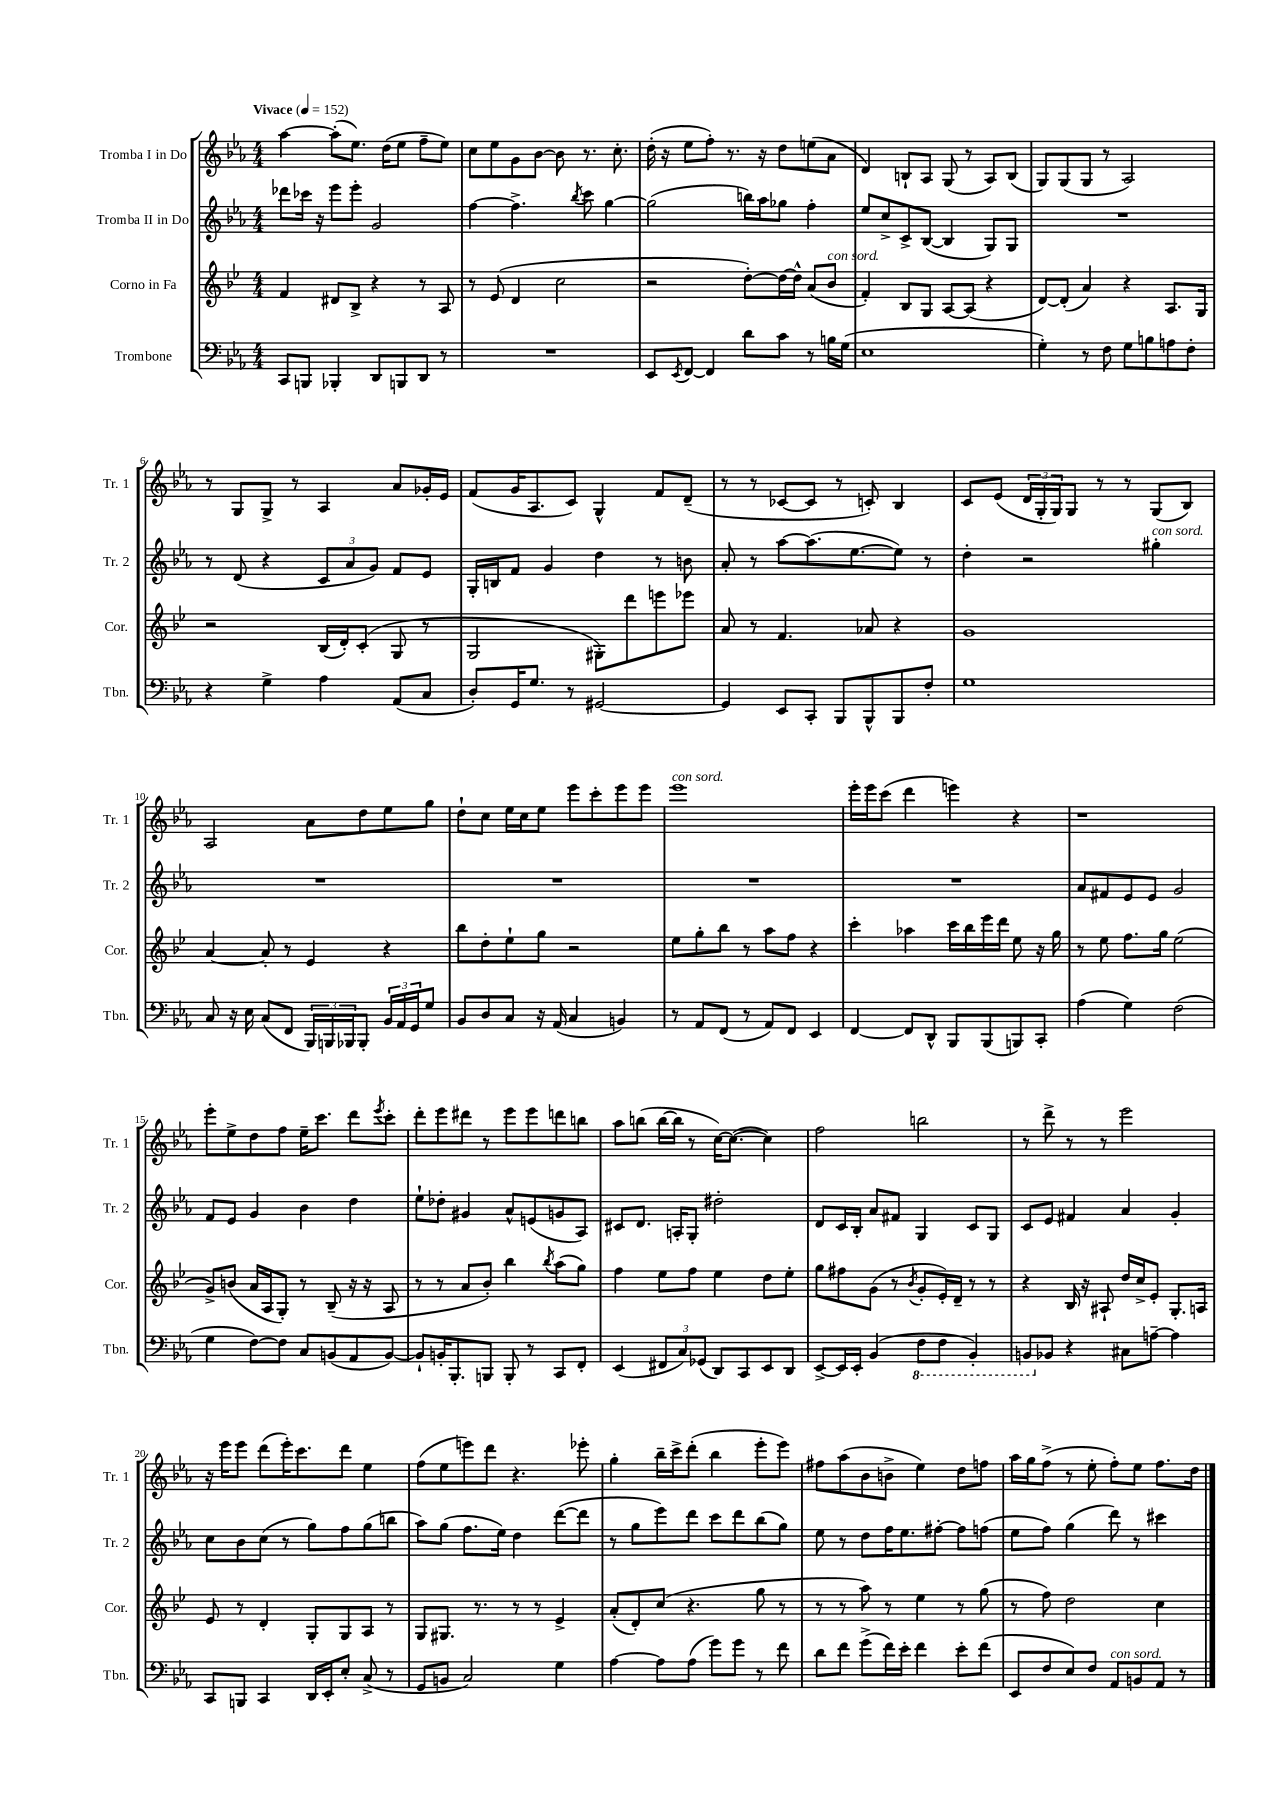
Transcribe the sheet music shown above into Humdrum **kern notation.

**kern	**kern	**kern	**kern
*part4	*part3	*part2	*part1
*staff4	*staff3	*staff2	*staff1
*I"Trombone	*I"Corno in Fa	*I"Tromba II in Do	*I"Tromba I in Do
*I'Tbn.	*I'Cor.	*I'Tr. 2	*I'Tr. 1
*clefF4	*clefG2	*clefG2	*clefG2
*k[b-e-a-]	*k[b-e-]	*k[b-e-a-]	*k[b-e-a-]
*M4/4	*M4/4	*M4/4	*M4/4
*MM152	*MM152	*MM152	*MM152
=1	=1	=1	=1
!	!	!	!LO:TX:a:B:t=Vivace
8CC/L	4f/	8ddd-X\L	[4aa-\
8BBBn/J	.	16ccc-X\Jk	.
.	.	16r	.
4BBB-X'/	8d#X/L	8eee-\L	(8aa-'\L]
.	8B-^/J	8eee-'\J	8.ee-\J)
8DD/L	4r	2g/	.
.	.	.	(16dd\KL
8BBBn/	.	.	8ee-\J
8DD/J	8r	.	8ff~\L
8r	8A/	.	8ee-\J)
=2	=2	=2	=2
1r	8r	[4ff\	8cc\L
.	(8e-/	.	8ee-\
.	4d/	4.ff^\]	8g\
.	.	.	[8b-\J
.	2cc\	.	8b-\]
.	.	8qbb-/	.
.	.	8ccc\	8.r
.	.	[4gg\	.
.	.	.	8.cc'\
=3	=3	=3	=3
8EE-/L	2r	(2gg\]	(16dd'\
.	.	.	16r
8qEE-/	.	.	.
[8FF/J	.	.	8ee-\L
4FF/]	.	.	8ff'\J)
.	.	.	8.r
8d\L	[8dd'\L)	16bbn\LL)	.
.	.	16aa-\J	16r
8c\J	16dd\L_	8gg-X\J	8dd\L
.	16dd^^\JJ]	.	.
8r	(8a/L	4ff'\	(8een\
!	!LO:TX:a:i:t=con sord.	!	!
16Bn\LL	8b-/J	.	8a-\J
(16G\JJ	.	.	.
=4	=4	=4	=4
1E-	4f'/)	8ee-/L	4d/)
.	.	8cc^/	.
.	8B-/L	8c^/	8Bn`/L
.	8G/J	([8B-/J	8A-/J
.	[8A/L	4B-/]	(8G/
.	(8A/J]	.	8r
.	4r	8G/L)	8A-/L)
.	.	8G/J	(8B/J
=5	=5	=5	=5
4G'\)	[8d/L)	1r	8G/L)
.	(8d'/J]	.	(8G/
8r	4a/)	.	8G/J
8F\	.	.	8r
8G\L	4r	.	2A-/)
8Bn\	.	.	.
8An\	8.A/L	.	.
8F'\J	.	.	.
.	16G/Jk	.	.
!!LO:LB:g=z
=6	=6	=6	=6
4r	2r	8r	8r
.	.	(8d/	8G/L
4G^\	.	4r	8G^/J
.	.	.	8r
4A-\	(16B-/LL	12c/L	4A-/
.	16d'/J)	.	.
.	.	12a-/	.
.	(8c'/J	.	.
.	.	12g/J)	.
(8AA-/L	8G/	8f/L	8a-/L
8C/J	8r	8e-/J	16g-X'/L
.	.	.	16e-/JJ
=7	=7	=7	=7
8D'/L)	2G/	16G'/LL	(8f/L
.	.	16Bn/J	.
16GG/K	.	8f/J	16g/K
8.G/J	.	.	8.A-/
.	.	4g/	.
8r	.	.	8c/J)
[2GG#X/	8G#X'\L)	4dd\	4G^^/
.	8ddd\	.	.
.	8eeen\	8r	8f/L
.	8eee-X\J	8bn\	(8d~/J
=8	=8	=8	=8
4GG#/]	8a/	8a-'/	8r
.	8r	8r	8r
8EE-/L	4.f/	[8aa-\L	[8c-X/L
8CC'/J	.	(8.aa-\]	8c-/J]
8BBB-/L	.	.	8r
.	.	[8.ee-\	.
8BBB-^^/	8a-X/	.	8cn'/)
8BBB-/	4r	8ee-\J])	4B-/
8F'/J	.	8r	.
=9	=9	=9	=9
1G	1g	4dd'\	8c/L
.	.	.	(8e-/J
.	.	2r	24d/LL
.	.	.	24G'/
.	.	.	24G/J)
.	.	.	8G/J
.	.	.	8r
.	.	.	8r
!	!	!LO:TX:a:i:t=con sord.	!
.	.	4gg#X'\	(8G/L
.	.	.	8B-/J)
!!LO:LB:g=z
=10	=10	=10	=10
8C/	[4a/	1r	2A-/
16r	.	.	.
16E-\	.	.	.
(8C/L	8a'/]	.	.
8FF/J	8r	.	.
24BBB-/LL)	4e-/	.	8a-\L
24BBBn/	.	.	.
24BBB-X/J	.	.	.
8BBB-'/J	.	.	8dd\
24BB-/LL	4r	.	8ee-\
24AA-/	.	.	.
24GG/J	.	.	.
8G/J	.	.	8gg\J
=11	=11	=11	=11
8BB-/L	8bb-\L	1r	8dd`\L
8D/	8dd'\	.	8cc\J
8C/J	8ee-`\	.	16ee-\LL
.	.	.	16cc\J
16r	8gg\J	.	8ee-\J
(16AA-/	.	.	.
4C/	2r	.	8eee-\L
.	.	.	8ccc'\
4BBn/)	.	.	8eee-\
.	.	.	8eee-\J
=12	=12	=12	=12
!	!	!	!LO:TX:a:i:t=con sord.
8r	8ee-\L	1r	1eee-
8AA-/L	8gg'\	.	.
(8FF/J	8bb-\J	.	.
8r	8r	.	.
8AA-/L)	8aa\L	.	.
8FF/J	8ff\J	.	.
4EE-/	4r	.	.
=13	=13	=13	=13
[4FF/	4ccc'\	1r	16eee-'\LL
.	.	.	16eee-\J
.	.	.	(8ccc\J
8FF/L]	4aa-X\	.	4ddd\
8DD^^/J	.	.	.
8BBB-/L	16ccc\LL	.	4eeen\)
.	16bb-\	.	.
(8BBB-/	16eee-\	.	.
.	16ddd\JJ	.	.
8BBBn/)	8ee-\	.	4r
8CC'/J	16r	.	.
.	16gg\	.	.
=14	=14	=14	=14
(4A-\	8r	8a-/L	1r
.	8ee-\	8f#X/	.
4G\)	8.ff\L	8e-/	.
.	.	8e-/J	.
.	16gg\Jk	.	.
(2F\	(2ee-\	2g/	.
!!LO:LB:g=z
=15	=15	=15	=15
4G\	8g^/L)	8f/L	8eee-'\L
.	(8bn/J	8e-/J	8ee-^\
[8F\L)	16a/LL	4g/	8dd\
.	16A/J	.	.
8F\J]	8G'/J)	.	8ff\J
8C/L	8r	4b-\	16ee-~\KL
.	.	.	8.ccc\J
(8BBn/	(8B-~/	.	.
8AA-/	16r	4dd\	8ddd\L
.	16r	.	.
.	.	.	8qeee-/
[8BB/J)	8A/	.	8ccc'\J
=16	=16	=16	=16
8BB`/L]	8r	8ee-`\L	8ddd'\L
16BBn'/K	8r	8dd-X'\J	8eee-\
8.BBB-'/	.	.	.
.	8a/L	4g#X/	8ddd#X\J
8BBBn/J	8b-'/J)	.	8r
8BBB'/	4bb-\	8a-^^/L	8eee-\L
8r	.	(8en/	8eee-\
.	8qbb-/	.	.
8CC/L	(8aa\L	8gn/	8dddn\
8FF'/J	8gg\J)	8A-/J)	8bbn\J
=17	=17	=17	=17
(4EE-/	4ff\	8c#X/L	8aa-\L
.	.	8.d/J	(8bbn\J
12FF#X/L	8ee-\L	.	[16bb\LL
.	.	16An'/KL	16bb\JJ]
12C/)	.	.	.
.	8ff\J	8G'/J	8r
(12GG-X/J	.	.	.
8DD/L)	4ee-\	2dd#X'\	[16cc\KL)
.	.	.	(8.cc\J_
8CC/	.	.	.
8EE-/	8dd\L	.	4cc\])
8DD/J	8ee-'\J	.	.
=18	=18	=18	=18
[8EE-^/L	8gg\L	8d/L	2ff\
16EE-/L]	8ff#X\	16c/L	.
16EE-'/JJ	.	16B-'/JJ	.
(4BB-/	(8g\J	8a-/L	.
.	8r	8f#X/J	.
.	8qb-/	.	.
*8ba	*	*	*
8FF\L	8g'/L	4G/	2bbn\
8FF\J	16e-'/L)	.	.
.	16d~/JJ	.	.
4BBB-'/)	8r	8c/L	.
.	8r	8G/J	.
=19	=19	=19	=19
8BBBn/L	4r	8c/L	8r
*X8ba	*	*	*
8BB-X/J	.	8e-/J	8ddd^\
4r	16B-/	4f#X/	8r
.	16r	.	.
.	8A#X`/	.	8r
8C#X\L	16dd/LL	4a-/	2eee-\
.	16cc^/J	.	.
[8An~\J	8e-'/J	.	.
4A\]	8.G'/L	4g'/	.
.	16An/Jk	.	.
!!LO:LB:g=z
=20	=20	=20	=20
8CC/L	8e-/	8cc\L	16r
.	.	.	16eee-\KL
8BBBn/J	8r	8b-\	8eee-\J
4CC/	4d'/	(8cc\J	(8ddd\L
.	.	8r	16eee-'\K)
.	.	.	8.ccc\
16DD/LL	8G'/L	8gg\L)	.
16EE-'/J	.	.	.
8E-'/J	8G/	8ff\	8ddd\J
(8C^/	8A/J	(8gg\	4ee-\
8r	8r	8bbn\J	.
=21	=21	=21	=21
8GG/L	8G/L	8aa-\L)	(8ff\L
8BBn/J	8.G#X/J	(8gg\J	8ee-\
2C/)	.	8.ff\L	8eeen\)
.	8.r	.	.
.	.	.	8ddd\J
.	.	16ee-\Jk)	.
.	8r	4dd\	4.r
.	8r	.	.
4G\	4e-^/	([8ddd\L	.
.	.	8ddd\J]	8eee-X'\
=22	=22	=22	=22
[4A-\	(8a'/L	8r	4gg'\
.	8d'/)	8gg\L	.
8A-\L]	(8cc/J	8eee-\)	16bb-~\LL
.	.	.	16ccc^\J
(8A-\J	4.r	8ddd\J	(8ddd'\J
8g\L)	.	8ccc\L	4bb-\
8g\J	.	8ddd\	.
8r	8gg\	(8bb-\	8eee-'\L
8f\	8r	8gg\J)	8eee-\J)
=23	=23	=23	=23
8d\L	8r	8ee-\	8ff#X\L
8f\J	8r	8r	(8aa-\
(8g^\L	8aa\)	8dd\L	8b-\
16f\L)	8r	16ff\K	8bn^\J
16e-'\JJ	.	8.ee-\	.
4f\	4ee-\	.	4ee-\)
.	.	[8ff#X'\J	.
8e-'\L	8r	8ff#\L]	8dd\L
(8f\J	(8gg\	(8ffn\J	8ffn\J
=24	=24	=24	=24
8EE-/L	8r	8ee-\L	16aa-\LL
.	.	.	16gg\J
8F/	8ff\)	8ff\J)	(8ff^\J
8E-/)	2dd\	(4gg\	8r
8F/J	.	.	8ee-'\
!LO:TX:a:i:t=con sord.	!	!	!
8AA-/L	.	8ddd\)	8ff'\L)
8BBn/	.	8r	8ee-\J
8AA-/J	4cc\	4ccc#X\	8.ff\L
8r	.	.	.
.	.	.	16dd\Jk
==	==	==	==
*-	*-	*-	*-
